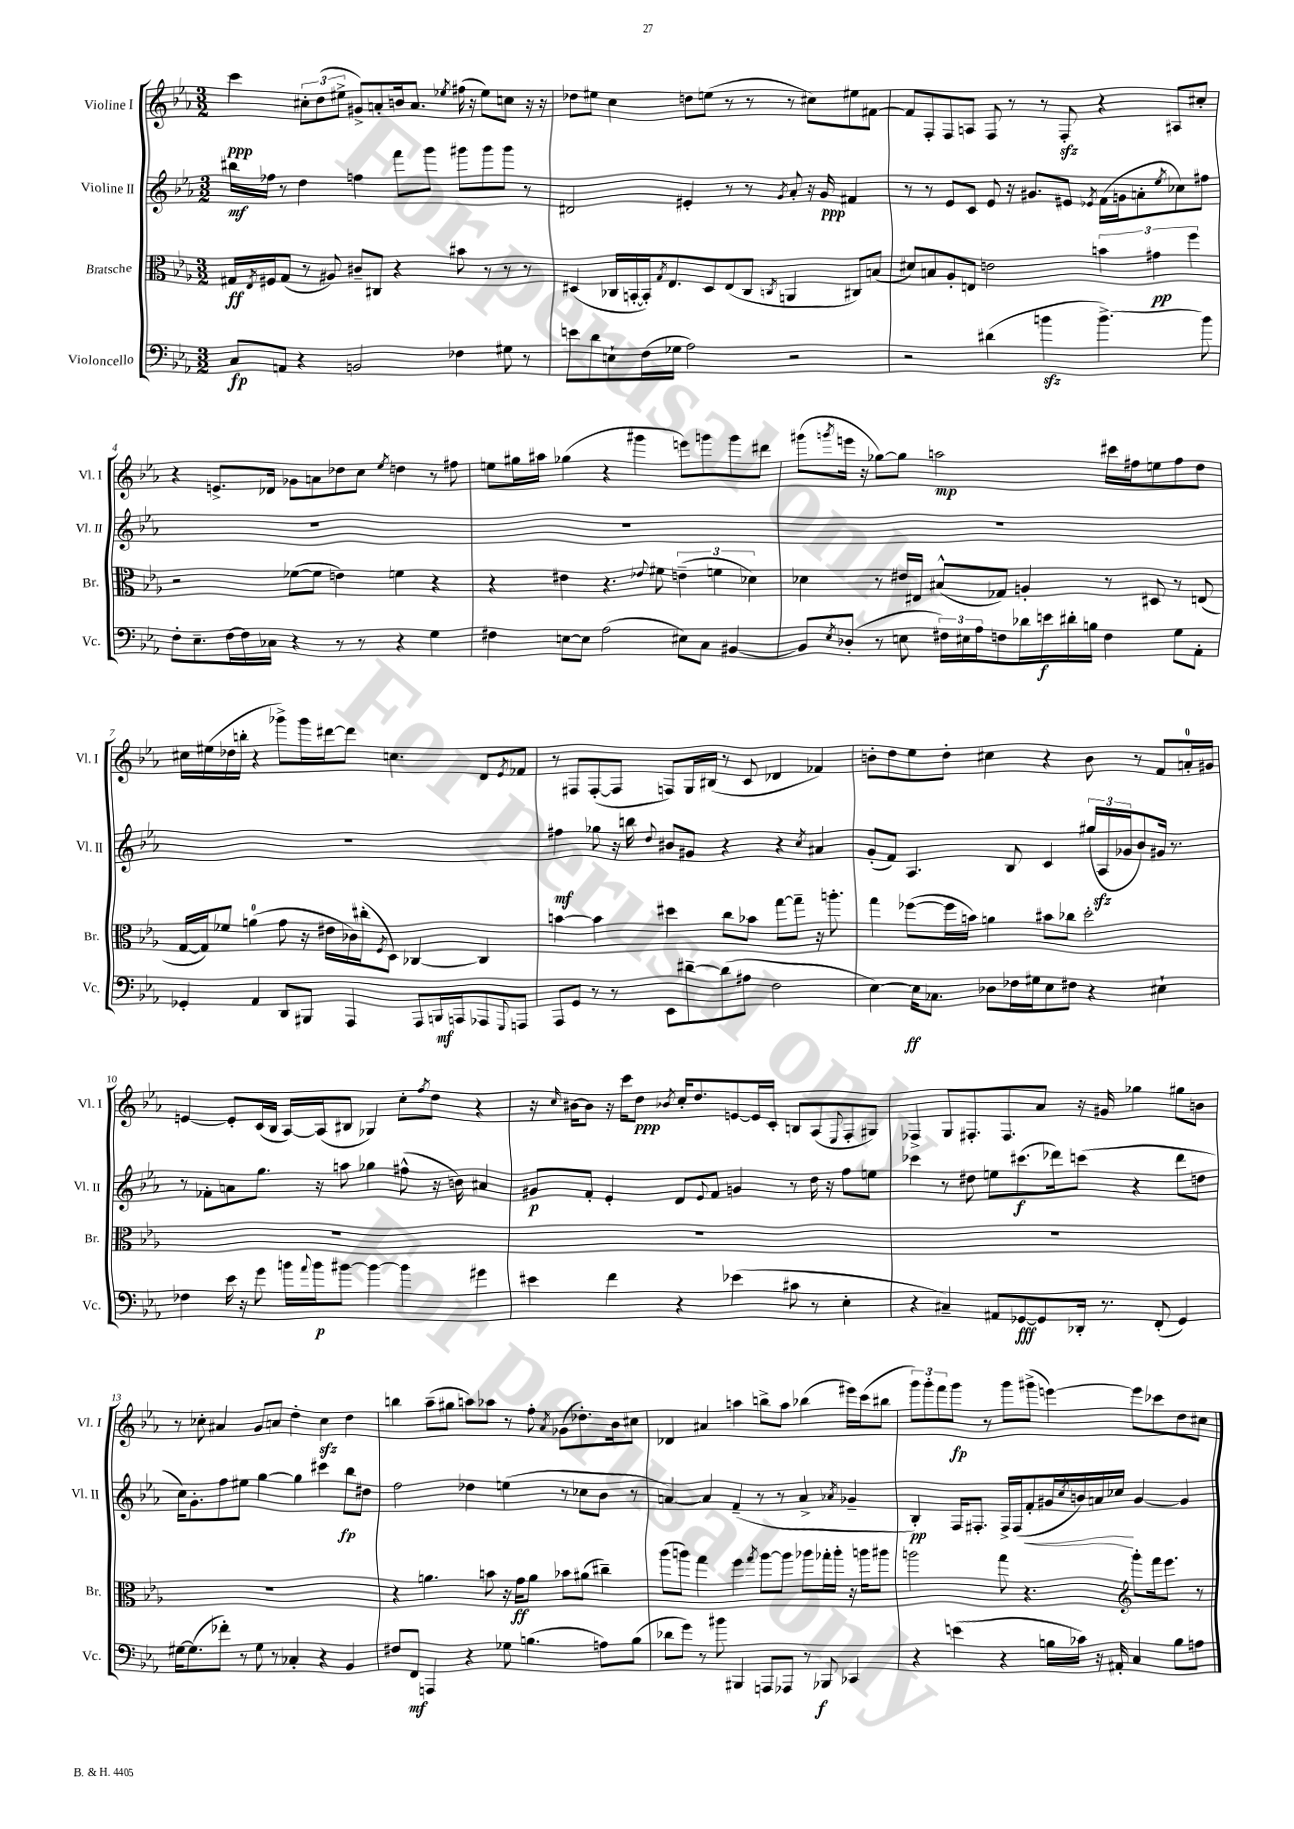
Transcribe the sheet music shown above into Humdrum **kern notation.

**kern	**kern	**kern	**kern
*staff4	*staff3	*staff2	*staff1
*clefF4	*clefC3	*clefG2	*clefG2
*k[b-e-a-]	*k[b-e-a-]	*k[b-e-a-]	*k[b-e-a-]
*M3/2	*M3/2	*M3/2	*M3/2
8C	16G#	16bb#	4ccc
.	8qE-	.	.
.	16F#	16ff-	.
8AA	(8G#	8r	.
4r	8r	4dd	12cc#'
.	.	.	(12dd
.	8A#)	.	.
.	.	.	12ee#^
2BB	8c#~	4ff	8g#^)
.	8C#	.	8a'
.	4r	8fff	16b
.	.	.	8.a
.	.	8ggg	.
.	.	.	8qee-
4F-	8b#	8ggg#	(16ff#
.	.	.	16r
.	8r	8ggg#	8ee-)
8G#	8r	8ggg#	8cc
8r	8r	8r	16r
.	.	.	16r
=	=	=	=
8e	(4D#	2d#	8dd-
8d	.	.	8ee#
8E`	16C-	.	4cc
.	[16BB'	.	.
(16F	16BB'])	.	.
.	8qG	.	.
16G-	8.E-	.	.
2A-)	.	4e#'	8dd
.	8D#	.	(8ee
.	(8E-	8r	8r
.	8C-	8r	8r
.	8qC	8qg	.
2r	4AA	8a-'	8r
.	.	16r	8cc#)
.	.	16g	.
.	8C#)	4f#	8ee#
.	(8B	.	[8f#
=	=	=	=
2r	8d#)	8r	8f#]
.	8B	8r	8F'
.	8A-'	8e-	8F
.	8E	8c	8A
(4d#	2e	8e-	8F
.	.	16r	8r
.	.	8.g#	.
4b	.	.	8r
.	.	8e#	8F'
.	.	8qe-	.
[4.b^)	6b	(16f	4r
.	.	16g	.
.	.	8a'	.
.	6g#	.	.
.	.	8qee-	.
.	.	8cc-)	8A#
.	6ff	.	.
8b]	.	8ff#	8cc#'
=	=	=	=
8F'	2r	1.r	4r
8.E-~	.	.	.
.	.	.	8.e^
[16F	.	.	.
16F]	.	.	.
16C-	.	.	16d-
4r	([8f-	.	8g-
.	8f-]	.	8a
8r	4e)	.	8dd-
8r	.	.	8cc
.	.	.	8qee-
4r	4f	.	4dd
4G	4r	.	8r
.	.	.	8ff#
=	=	=	=
4F#	4r	1.r	8ee
.	.	.	16gg#
.	.	.	16aa#
[8E	4e#	.	(4gg-
8E]	.	.	.
(2A-	4.r	.	4r
.	.	.	4ggg#
.	8qqe-	.	.
.	8f#	.	.
8E#)	(6e~	.	8eee)
8C	.	.	8ggg
.	6f	.	.
[4BB#	.	.	8ggg
.	6d-)	.	.
.	.	.	8ddd#
=	=	=	=
8BB#]	4d-	1.r	(8ggg#
8qE-	.	.	8qggg
(8D-'	.	.	16eee
.	.	.	16r
8r	8r	.	[8gg-)
8E	16e#	.	8gg-]
.	16E#	.	.
24F#)	(8B#^^	.	2aa
24E#	.	.	.
24A-	.	.	.
8F	8G-)	.	.
16d-	4A'	.	.
16e	.	.	.
16d#'	.	.	.
16B	.	.	.
4F	8r	.	16ccc#
.	.	.	16ff#
.	8D#	.	8ee
8G	8r	.	8ff#
8AA-'	(8E	.	8dd
=	=	=	=
4GG-'	[16G	1.r	16cc#
.	16G])	.	(16ee#
.	8f-	.	16dd-
.	.	.	16bb'
4AA-	(4a	.	4r
8DD	8g	.	8ggg-^)
8BBB#	16r	.	16ggg-
.	16e#	.	[16ddd#
4AAA-	16c-)	.	8ddd#]
.	(16cc#'	.	.
.	8qF	.	.
.	8D)	.	4.cc
8AAA-	[4C-	.	.
16BBB	.	.	.
16AAA	.	.	.
8AAA-	4C-]	.	8d
8qqGGG	.	.	8qe-
8AAA	.	.	8f-
=	=	=	=
8AAA-	[4b	4ff#	8r
8GG	.	.	8F#
8r	4b]	8gg-	([8F#'
8r	.	16r	8F#]
.	.	16bb	.
.	.	8qqdd	.
8EE-	4dd#	8b#	8F)
[8d#~	.	8g#	16G
.	.	.	(16B#
(8d#]	8cc	4r	8r
8A#	8b-	.	8c
2F	[8gg	4r	4d-
.	8gg~]	.	.
.	.	8qcc	.
.	16r	4a#	4f-)
.	8.aa'	.	.
=	=	=	=
[4E-)	4gg	(8g'	8b'
.	.	8f)	8dd
16E-]	([8ff-	4.A-	8ee-
8.C-	.	.	.
.	16ff-]	.	8dd'
.	16b)	.	.
8D-	4a	.	4cc#
16F-	.	8B-	.
16G#	.	.	.
8E-	8b#	4c	4r
8F#	8cc-	.	.
4r	2dd'	(24gg#	8b
.	.	24A-	.
.	.	24g-	.
.	.	8b-)	8r
4E#`	.	16g#	8f
.	.	8.r	.
.	.	.	16a'
.	.	.	16g#
=	=	=	=
4F-	1.r	8r	[4e
.	.	8f-'	.
16e-	.	8a	8e']
16r	.	.	.
8g	.	8.gg	(16c
.	.	.	16B-
16b	.	.	[16A-)
8qqa-	.	.	.
16b	.	16r	(16A-]
[8b#	.	8aa	8B#
4b#_	.	4gg-	4G-)
4b#]	.	(8ff#^^	8cc'
.	.	.	8qff
.	.	16r	8dd
.	.	16b)	.
4g#	.	4a#	4r
=	=	=	=
4e#	1.r	8g#	16r
.	.	.	16qqcc
.	.	.	[16b#
.	.	8f'	8b#]
4f	.	4e-'	16r
.	.	.	16ccc
.	.	.	8dd
.	.	.	8qb-
4r	.	8d	16cc'
.	.	.	8.dd
.	.	8qqe-	.
.	.	8f	.
(4e-	.	4g	[8e
.	.	.	16e]
.	.	.	16c'
8c#	.	8r	8B
8r	.	16dd	(8A-
.	.	16r	.
.	.	.	8qqE-
4E-'	.	8ff	8F'
.	.	8ee	8G#)
=	=	=	=
4r	1.r	4ccc-	4F-^
4C#~)	.	8r	8G
.	.	8dd#	8.F#'
8AA#	.	8ee	.
.	.	.	8.F#
[8GG-	.	(8.ccc#	.
8GG-]	.	.	8a-
.	.	16ddd-)	.
16DD-'	.	(8ccc	16r
8.r	.	.	16g#
.	.	4r	4gg-
(8FF'	.	.	.
4GG-)	.	8ddd-	8gg#
.	.	8dd	8b
=	=	=	=
[16G#	1.r	16cc)	8r
(8.G#]	.	8.g'	.
.	.	.	8cc-'
8f-')	.	8ff	4a#
8r	.	8ee#	.
8G#	.	[4gg	8g
8r	.	.	8a
4C-'	.	4gg]	4dd'
4r	.	4ccc#	4cc-
4BB-	.	8bb-	4dd
.	.	8dd#	.
=	=	=	=
8F#	4r	2ff	4bb
8FF	.	.	.
4AAA	4.a	.	(8aa-~
.	.	.	8gg#
4r	.	4dd-	8aa)
.	8b	.	8aa-
8G-	16r	(4ee	8r
.	16g	.	.
(4.B	8a	.	8ff'
.	.	.	8qa-
.	8b-	8r	(8g-
.	(8a#	8cc-	8.dd-')
8A)	4cc#~)	8b-	.
.	.	.	16b-
(8B	.	8r	8cc#
=	=	=	=
8d-	(8aa-	[4a)	4d-
8g)	8aa)	.	.
8r	4gg	4a]	4a#
8b#	.	.	.
4BBB#	4ff	(4f~	4aa
.	8qgg	.	.
8AAA	[8aa	8r	8bb^
8AAA-	8aa]	8r	8aa
8r	8aa-	4a^	(4bb-
8BBB-	16gg-'	.	.
.	16aa-'	.	.
.	.	8qa-	.
4CC-	16r	4g-~	16eee#)
.	16aa	.	(16ccc
.	8aa#	.	8bb#
=	=	=	=
4r	2aa	4B-')	12ggg)
.	.	.	12ggg'
.	.	.	12fff
(4e	.	16F	8ggg
.	.	8.F#'	.
.	.	.	8r
4r	8gg	16F#^	8ggg
.	.	(16F#	.
.	4.r	8f'	(8ggg#^
16B	.	16g#	[4eee)
.	.	8qcc	.
16c-)	.	16b)	.
16r	.	16a	.
16AA#'	.	16cc-	.
*	*clefG2	*	*
4C	8ggg'	[4g#	8eee]
.	16fff	.	8ccc-
.	8.eee-	.	.
8B	.	4g#]	8dd
8A	8r	.	8cc#
==	==	==	==
*-	*-	*-	*-
